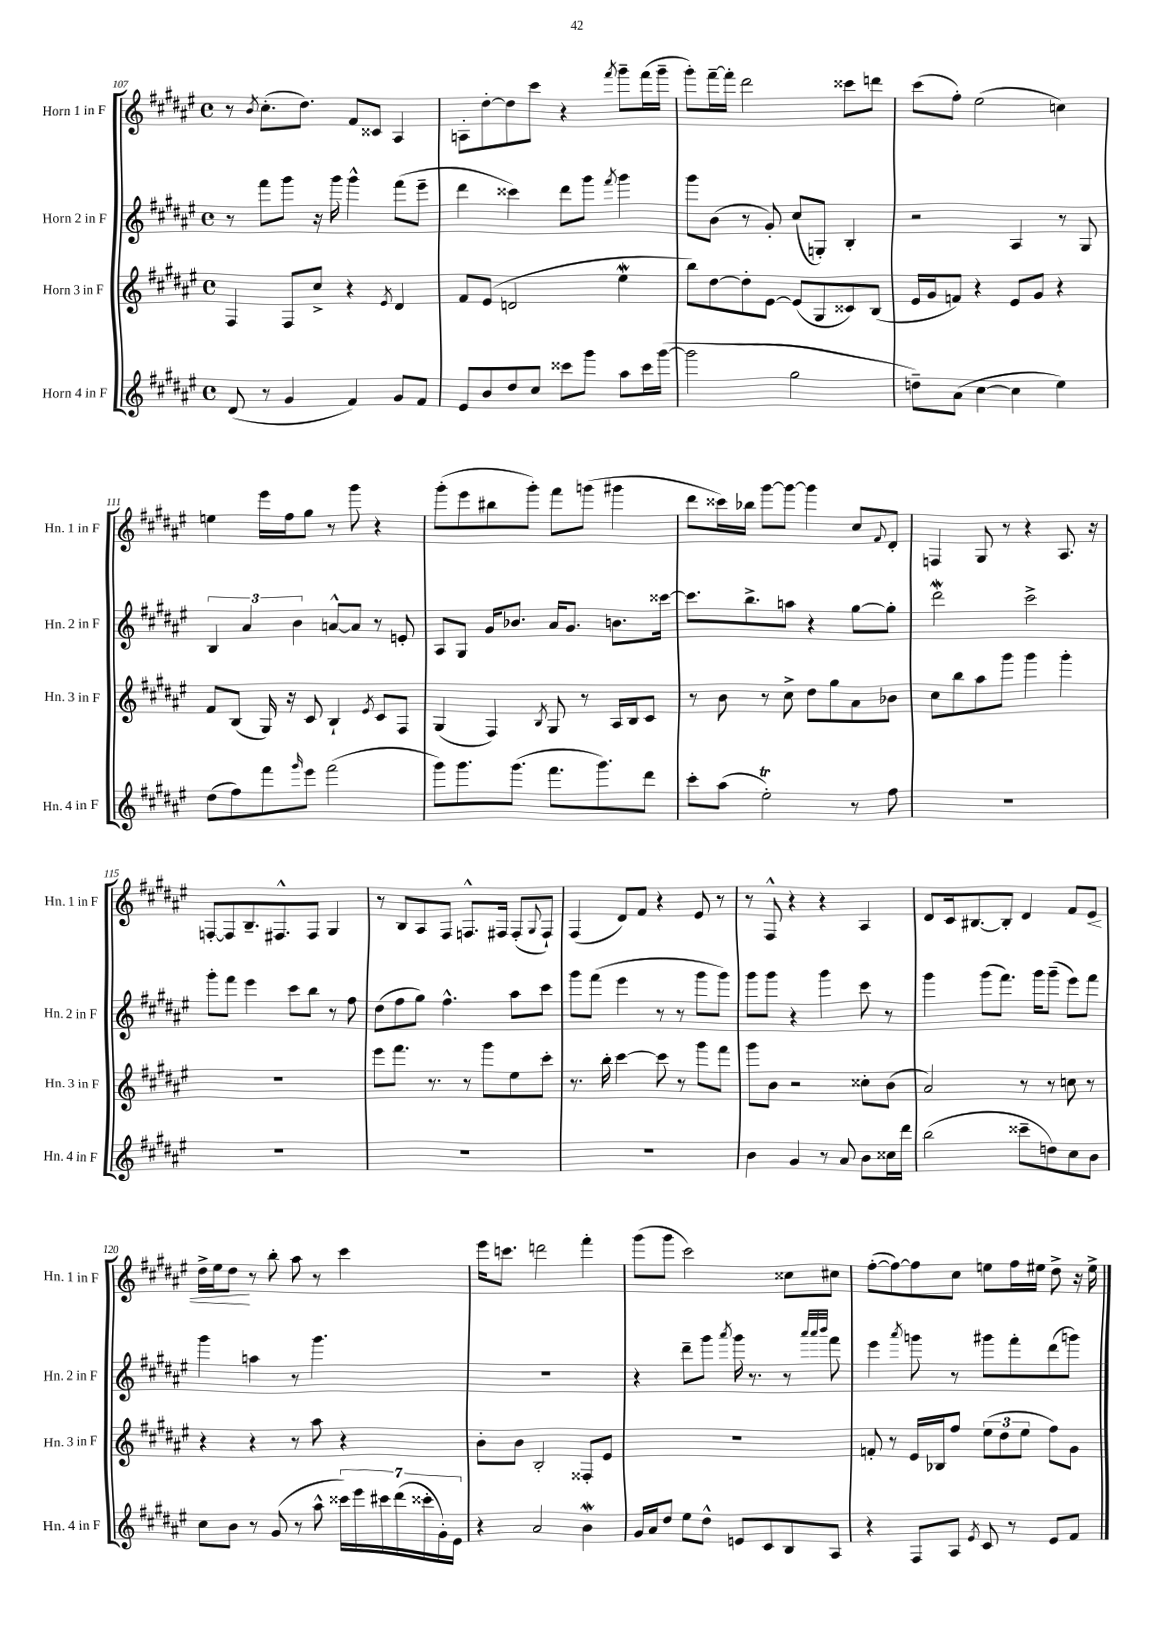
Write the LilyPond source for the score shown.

<<
\new StaffGroup <<
\new Staff = "s0" \with { instrumentName = "Horn 1 in F" shortInstrumentName = "Hn. 1 in F" } {
    \clef treble \key fis \major \defaultTimeSignature \time 4/4
    r8 \acciaccatura { b'8 } cis''8.-.( dis''8.) fis'8 cisis'8 ais4 |
    a8-. dis''8~-. dis''8 cis'''8 r4 \acciaccatura { fis'''8 } gis'''8-- fis'''16( gis'''16-- |
    gis'''8-.) fis'''16~-- fis'''16-. dis'''2 cisis'''8 d'''8 |
    cis'''8( fis''8-.) eis''2( c''4) |
    e''4 eis'''16 fis''16 gis''8 r8 gis'''8 r4 |
    gis'''8-.( eis'''8 bis''8 gis'''8-.) fis'''8 g'''8( gis'''4 |
    dis'''8 cisis'''16) bes''16 gis'''8~ gis'''8~ gis'''4 cis''8 \appoggiatura { fis'8 } dis'8-. |
    f4 gis8 r8 r4 ais8. r16 |
    f8~-. f8 b8.-- fis8.-^ fis8 gis4 |
    r8 b8 ais8 fis8 f8.-^ fis16 fis8-.( \appoggiatura { gis8 } fis8-!) |
    fis4( dis'8) fis'8 r4 eis'8 r8 |
    r8 fis8-^ r4 r4 ais4 |
    dis'8 cis'16 bis8.~ bis8-. dis'4 fis'8 eis'8\< |
    dis''16-> eis''16 dis''8\! r8 b''8-. ais''8 r8 cis'''4 |
    eis'''16 c'''8. d'''2 fis'''4-. |
    gis'''8( gis'''8 cis'''2) cisis''8 cis''8 |
    fis''8~-.( fis''8~) fis''8 cis''8 e''8 fis''16 eis''16 dis''8-> r16 eis''16-> \bar "|." |
}
\new Staff = "s1" \with { instrumentName = "Horn 2 in F" shortInstrumentName = "Hn. 2 in F" } {
    \clef treble \key fis \major \defaultTimeSignature \time 4/4
    r8 fis'''8 gis'''8 r16 gis'''16 gis'''4-^ fis'''8( eis'''8-- |
    dis'''4 cisis'''4) dis'''8 gis'''8 \acciaccatura { fis'''8 } gis'''4 |
    gis'''8 b'8( r8 gis'8-.) cis''8( g8-.) b4-. |
    r2 ais4 r8 gis8 |
    \tuplet 3/2 { b4 ais'4 b'4 } a'8~-^ a'8 r8 e'8-. |
    ais8 gis8 gis'16 bes'8. ais'16 gis'8. b'8. cisis'''16~ |
    cisis'''8. b''8.-> a''8 r4 gis''8~ gis''8-. |
    dis'''2\mordent cis'''2-> |
    gis'''8-. fis'''8 eis'''4 cis'''8 b''8 r8 fis''8 |
    dis''8( fis''8 gis''8) fis''4.-^ ais''8 cis'''8 |
    gis'''8 fis'''8( eis'''4 r8 r8 gis'''8 gis'''8) |
    gis'''8 gis'''8 r4 gis'''4 cis'''8 r8 |
    gis'''4 gis'''8( fis'''8.) gis'''16 gis'''8--( eis'''8) fis'''8 |
    gis'''4 a''4 r8 gis'''4. |
    R1 |
    r4 dis'''8-- gis'''8 \acciaccatura { ais'''8 } gis'''16 r8. r8 \grace { ais'''32 ais'''32 b'''32 } fis'''8 |
    eis'''4 \acciaccatura { ais'''8 } g'''8 r8 gis'''8 fis'''8-. dis'''8( g'''8) \bar "|." |
}
\new Staff = "s2" \with { instrumentName = "Horn 3 in F" shortInstrumentName = "Hn. 3 in F" } {
    \clef treble \key fis \major \defaultTimeSignature \time 4/4
    fis4 fis8 cis''8-> r4 \acciaccatura { eis'8 } dis'4 |
    fis'8 eis'8( d'2 eis''4\mordent |
    b''8) dis''8~ dis''8-. eis'8~ eis'8( gis8 cisis'8) b8( |
    eis'16 gis'16 f'8) r4 eis'8 gis'8 r4 |
    fis'8 b8( gis16) r16 cis'8 b4-! \acciaccatura { eis'8 } cis'8 fis8 |
    gis4( fis4) \acciaccatura { b8 } gis8 r8 ais16 b16 cis'8 |
    r8 b'8 r8 cis''8-> dis''8 gis''8 ais'8 bes'8 |
    cis''8 b''8 ais''8 gis'''8 gis'''4 gis'''4-. |
    R1 |
    eis'''8 fis'''8. r8. r8 gis'''8 eis''8 cis'''8-. |
    r8. b''16-. cis'''4~ cis'''8 r8 gis'''8 fis'''8 |
    gis'''8 b'8 r2 cisis''8-. b'8( |
    ais'2) r8 r8 c''8 r8 |
    r4 r4 r8 ais''8 r4 |
    b'8-. b'8 b2-. fisis8-. eis'8 |
    R1 |
    f'8-. r8 eis'16 bes16 fis''8 \tuplet 3/2 { eis''8( dis''8 eis''8 } fis''8) gis'8 \bar "|." |
}
\new Staff = "s3" \with { instrumentName = "Horn 4 in F" shortInstrumentName = "Hn. 4 in F" } {
    \clef treble \key fis \major \defaultTimeSignature \time 4/4
    dis'8( r8 gis'4 fis'4) gis'8 fis'8 |
    eis'8 b'8 dis''8 cis''8 cisis'''8 gis'''8 ais''8 cisis'''16 gis'''16~( |
    gis'''2 gis''2 |
    d''8--) ais'8( cis''4~ cis''4 eis''4) |
    dis''8( fis''8) fis'''8 \grace { gis'''16 } eis'''8 fis'''2( |
    gis'''8) gis'''8. gis'''8.( fis'''8. gis'''8.) dis'''8 |
    cis'''8-. ais''8( eis''2-.\trill) r8 fis''8 |
    R1 |
    R1 |
    R1 |
    R1 |
    b'4 gis'4 r8 ais'8 b'8 cisis''16 dis'''16 |
    b''2( cisis'''8-- d''8) cis''8 b'8 |
    cis''8 b'8 r8 gis'8( r8 ais''8-^ \tuplet 7/4 { cisis'''16) eis'''16 cis'''16 dis'''16( cisis'''16-. gis'16-.) eis'16 } |
    r4 ais'2 b'4\mordent |
    gis'16 ais'16 dis''8 eis''8 dis''8-^ e'8 cis'8 b8 ais8 |
    r4 fis8 ais8 \acciaccatura { eis'8 } cis'8 r8 eis'8 fis'8 \bar "|." |
}
>>
>>
\layout { \context { \Score currentBarNumber = #107 } }
